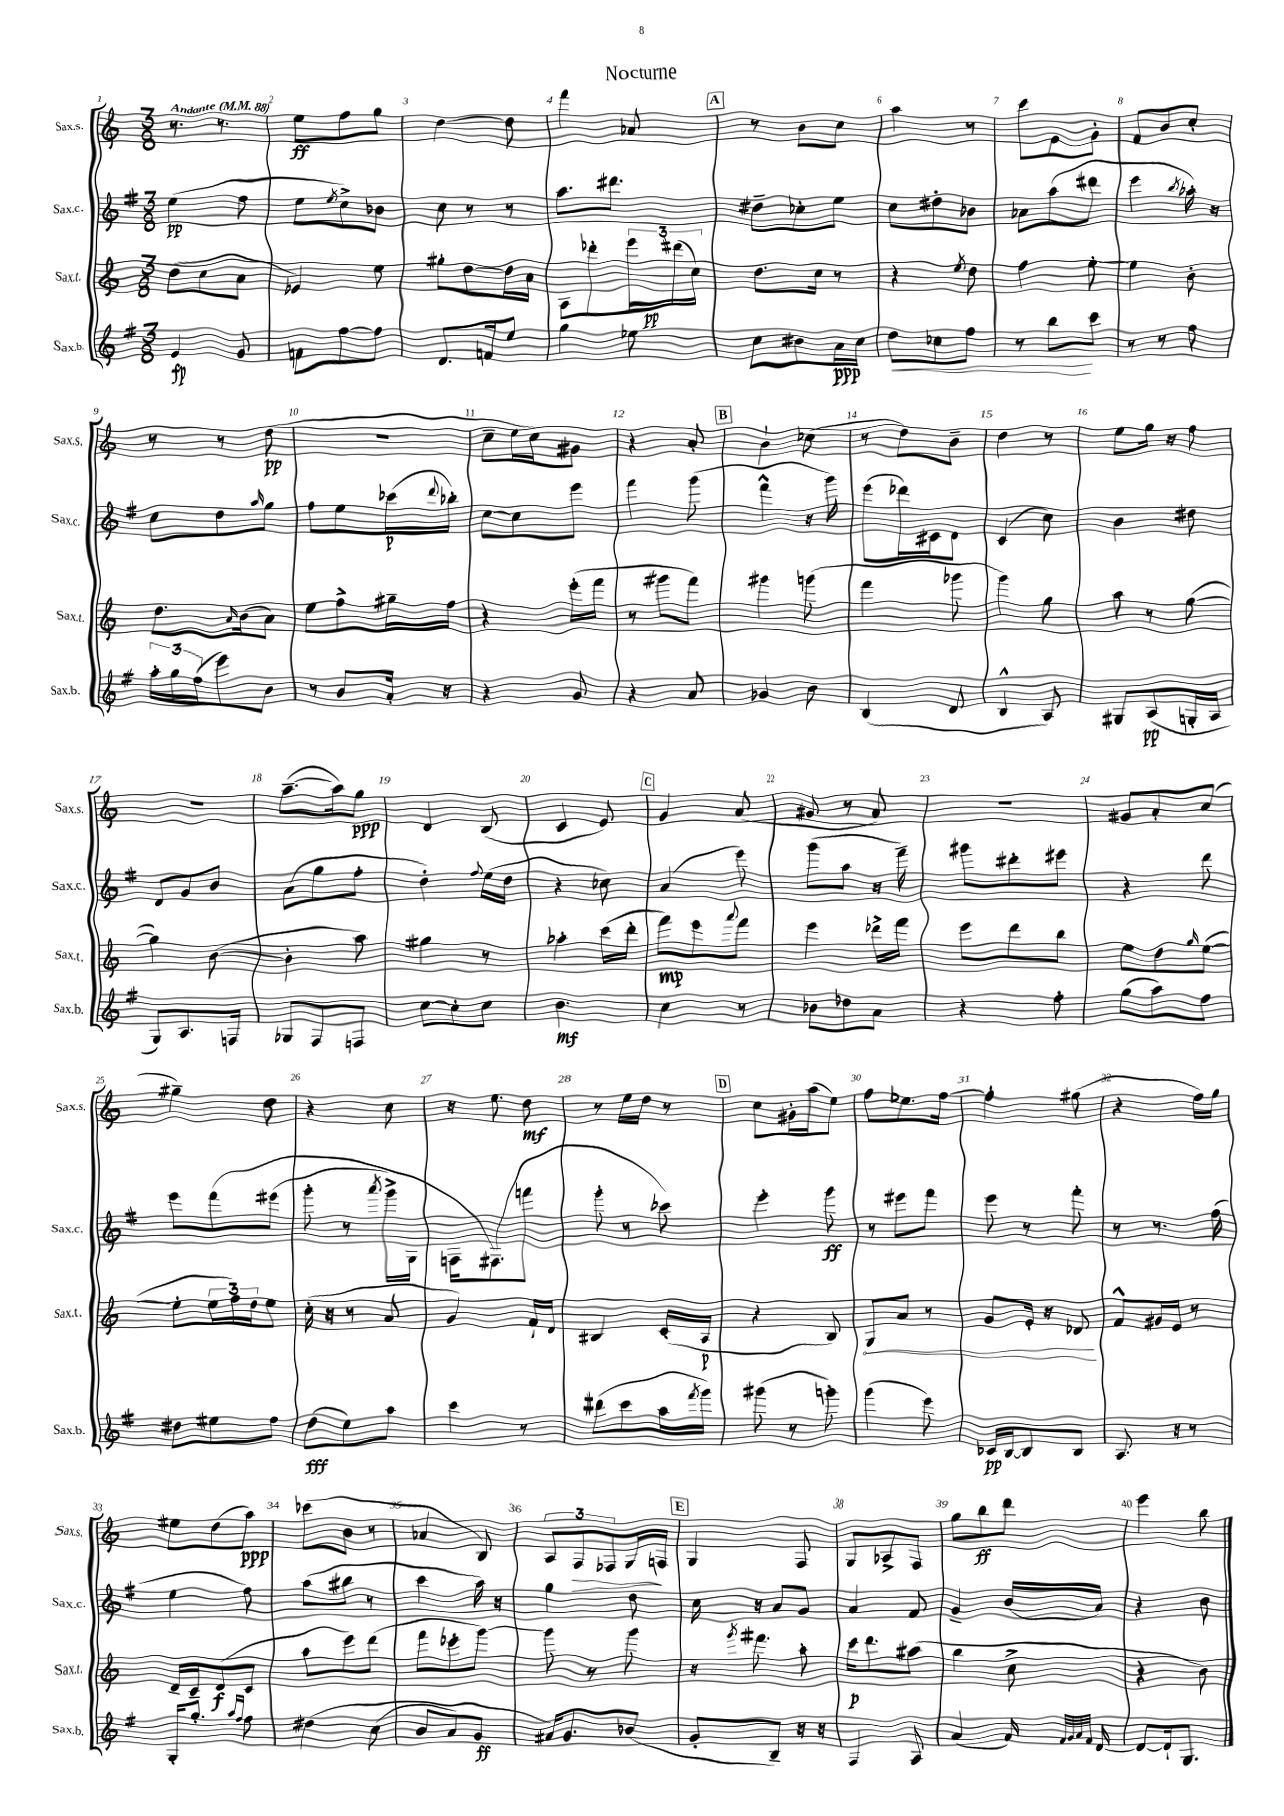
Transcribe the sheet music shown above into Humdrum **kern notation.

**kern	**dynam	**kern	**dynam	**kern	**dynam	**kern	**dynam
*part4	*part4	*part3	*part3	*part2	*part2	*part1	*part1
*staff4	*staff4	*staff3	*staff3	*staff2	*staff2	*staff1	*staff1
*I"Sax.b.	*	*I"Sax.t.	*	*I"Sax.c.	*	*I"Sax.s.	*
*I'Sax.b.	*	*I'Sax.t.	*	*I'Sax.c.	*	*I'Sax.s.	*
*clefG2	*	*clefG2	*	*clefG2	*	*clefG2	*
*k[f#]	*	*k[]	*	*k[f#]	*	*k[]	*
*M3/8	*	*M3/8	*	*M3/8	*	*M3/8	*
*MM88	*	*MM88	*	*MM88	*	*MM88	*
=1	=1	=1	=1	=1	=1	=1	=1
!	!	!	!	!	!	!LO:TX:a:B:t=Andante	!
4e/	fp	(8dd\L	.	(4ee\	pp	8.r	.
.	.	8cc\	.	.	.	.	.
.	.	.	.	.	.	8.r	.
8g/	.	8a\J	.	8ff#\	.	.	.
=2	=2	=2	=2	=2	=2	=2	=2
8fn\L	.	4e-X/)	.	8ee\L	.	8ee\L	ff
.	.	.	.	8qee/	.	.	.
[8ff#\	.	.	.	8cc^\)	.	8ff\	.
8ff#\J]	.	8ee\	.	8b-X\J	.	8gg\J	.
=3	=3	=3	=3	=3	=3	=3	=3
8.d/L	.	8gg#X'\L	.	8cc\	.	[4dd\	.
.	.	[8dd\	.	8r	.	.	.
16fn/k	.	.	.	.	.	.	.
8ee/J	.	16dd\L]	.	8r	.	8dd\]	.
.	.	16a\JJ	.	.	.	.	.
=4	=4	=4	=4	=4	=4	=4	=4
4gg\	.	8A\L	.	8.aa\L	.	4fff\	.
.	.	8ddd-X'\	.	.	.	.	.
.	.	.	.	8.ddd#X\J	.	.	.
8ee-X\	.	24eee\L	.	.	.	8a-X/	.
.	.	(24ddd#X\	pp	.	.	.	.
.	.	24cc\JJ)	.	.	.	.	.
!!LO:REH:place=s1:t=A
=5	=5	=5	=5	=5	=5	=5	=5
8cc\L	.	8.dd\L	.	8dd#X~\L	.	8r	.
8b#X\	.	.	.	8cc-X'\	.	8b\L	.
.	.	16cc\Jk	.	.	.	.	.
16a\L	ppp	8r	.	8ee\J	.	8cc\J	.
16cc\JJ	.	.	.	.	.	.	.
=6	=6	=6	=6	=6	=6	=6	=6
!	!LO:HP:b	!	!	!	!	!	!
8dd\L	<	4r	.	8cc\L	.	4aa\	.
8cc-X\	.	.	.	8dd#X'\	.	.	.
.	.	8qee/	.	.	.	.	.
8ff#\J	.	8dd\	.	8b-X\J	.	8r	.
=7	=7	=7	=7	=7	=7	=7	=7
8r	.	4ff\	.	8a-X\L	.	8ccc\L	.
8bb\L	.	.	.	(8aa\	.	8e\	.
8ccc\J	[	[8ee'\	.	8ddd#X\J	.	8g'\J	.
=8	=8	=8	=8	=8	=8	=8	=8
8r	.	4ee\]	.	4eee\	.	8f/L	.
8r	.	.	.	.	.	8b/	.
.	.	.	.	8qbb/	.	.	.
8ff#\	.	8b'\	.	16aa-X'\)	.	8cc'/J	.
.	.	.	.	16r	.	.	.
!!LO:LB:g=z
=9	=9	=9	=9	=9	=9	=9	=9
24aa'\LL	.	8.dd\L	.	8cc\L	.	8r	.
24gg\	.	.	.	.	.	.	.
(24ff#\J	.	.	.	.	.	.	.
8eee\)	.	.	.	8dd\	.	8r	.
.	.	16qqa/	.	.	.	.	.
.	.	(16b\k	.	.	.	.	.
.	.	.	.	16qqaa/	.	.	.
8b\J	.	8a\J)	.	8gg\J	.	(8dd\	pp
=10	=10	=10	=10	=10	=10	=10	=10
8r	.	8ee\L	.	8ff#\L	.	4.r	.
8b/L	.	8ff^\	.	8ee\	.	.	.
16a'/Jk	.	16gg#X~\L	.	(16ccc-X\L	p	.	.
.	.	.	.	8qqddd/	.	.	.
16r	.	16ff\JJ	.	16bb-X'\JJ)	.	.	.
=11	=11	=11	=11	=11	=11	=11	=11
4r	.	4r	.	[8cc\L	.	8cc~\L	.
.	.	.	.	8cc\]	.	16ee\L	.
.	.	.	.	.	.	16cc\J)	.
8g/	.	(16eee'\LL	.	8eee\J	.	8g#X\J	.
.	.	16fff\JJ	.	.	.	.	.
=12	=12	=12	=12	=12	=12	=12	=12
4r	.	8r	.	4fff#\	.	4r	.
.	.	8ggg#X\L	.	.	.	.	.
8a/	.	8fff\J)	.	(8ggg\	.	8a'/	.
!!LO:REH:place=s1:t=B
=13	=13	=13	=13	=13	=13	=13	=13
4g-X/	.	4ggg#X\	.	4fff#^^\	.	4b`\	.
8b\	.	(8gggn\	.	16r	.	(8cc-X\	.
.	.	.	.	16ggg\)	.	.	.
=14	=14	=14	=14	=14	=14	=14	=14
(4B/	.	4fff\	.	(8eee\L	.	8r	.
.	.	.	.	16ddd-X\L)	.	8dd\L)	.
.	.	.	.	16c#X\J	.	.	.
8d/	.	8ggg-X\	.	8d\J	.	8b~\J	.
=15	=15	=15	=15	=15	=15	=15	=15
4B^^/	.	4ggg\)	.	(4c/	.	4dd\	.
8A/)	.	8gg\	.	8cc\)	.	8r	.
=16	=16	=16	=16	=16	=16	=16	=16
8G#X/L	.	8aa\	.	4b\	.	8ee\L	.
(8A/	pp	8r	.	.	.	16gg\Jk	.
.	.	.	.	.	.	16r	.
16Gn'/L	.	([8gg\	.	8dd#X\	.	8ff\	.
16A/JJ	.	.	.	.	.	.	.
!!LO:LB:g=z
=17	=17	=17	=17	=17	=17	=17	=17
8G/L)	.	4gg\])	.	8d/L	.	4.r	.
8.A/	.	.	.	8g/	.	.	.
.	.	([8b\	.	8b/J	.	.	.
16Fn/Jk	.	.	.	.	.	.	.
=18	=18	=18	=18	=18	=18	=18	=18
8G-X/L	.	4b'\]	.	(8a\L	.	([8.aa~\L	.
8F#/	.	.	.	8gg\	.	.	.
.	.	.	.	.	.	16aa\k])	.
8Fn/J	.	8aa\)	.	8ff#'\J	.	8gg\J	ppp
=19	=19	=19	=19	=19	=19	=19	=19
[8cc\L	.	4gg#X\	.	4dd'\)	.	4d/	.
8cc'\]	.	.	.	.	.	.	.
.	.	.	.	8qqff#/	.	.	.
8cc\J	.	8r	.	(16ee\LL	.	(8B/	.
.	.	.	.	16dd\JJ	.	.	.
=20	=20	=20	=20	=20	=20	=20	=20
4.b\	mf	4aa-X'\	.	4r	.	4c/	.
.	.	(16ccc\LL	.	8cc-X\)	.	8e/)	.
.	.	16ddd'\JJ	.	.	.	.	.
!!LO:REH:place=s1:t=C
=21	=21	=21	=21	=21	=21	=21	=21
4cc\	.	8fff\L)	mp	(4a/	.	4g/	.
.	.	8eee\	.	.	.	.	.
.	.	8qqaaa/	.	.	.	.	.
8r	.	8fff\J	.	8eee\)	.	(8a/	.
=22	=22	=22	=22	=22	=22	=22	=22
8b-X\L	.	4eee\	.	(8ggg\L	.	8g#X/	.
8dd-X\	.	.	.	8aa\J	.	8r	.
8a\J	.	16ddd-X^\LL	.	16r	.	8a/)	.
.	.	16fff\JJ	.	16fff#~\)	.	.	.
=23	=23	=23	=23	=23	=23	=23	=23
4r	.	8eee\L	.	8ggg#X\L	.	4.r	.
.	.	8ddd\	.	8ddd#X'\	.	.	.
8ff#'\	.	8bb\J	.	8eee#X\J	.	.	.
=24	=24	=24	=24	=24	=24	=24	=24
(8gg\L	.	8ee\L	.	4r	.	8g#X/L	.
8aa\)	.	8dd\	.	.	.	8a'/	.
.	.	16qqgg/	.	.	.	.	.
8ff#\J	.	([8ee\J	.	8ddd\	.	(8cc/J	.
!!LO:LB:g=z
=25	=25	=25	=25	=25	=25	=25	=25
8dd#X\L	.	8ee'\L]	.	8eee\L	.	4gg#X~\)	.
8ee#X\	.	24ee\L	.	(8fff#\	.	.	.
.	.	24ff\)	.	.	.	.	.
.	.	24dd\J	.	.	.	.	.
8ff#\J	.	8ee\J	.	(8eee#X\J	.	8dd\	.
=26	=26	=26	=26	=26	=26	=26	=26
(8dd\L	fff	(16cc'\	.	8ggg'\	.	4r	.
.	.	16r	.	.	.	.	.
8ee\)	.	8r	.	8r	.	.	.
.	.	.	.	8qaaa/	.	.	.
8aa\J	.	8a/	.	16ggg^\LL)	.	8cc\	.
.	.	.	.	16G\JJ	.	.	.
=27	=27	=27	=27	=27	=27	=27	=27
4ccc\	.	4g/)	.	16Fn\KL	.	16r	.
.	.	.	.	(8.F#X\)	.	8.ee\	.
8r	.	16f`/LL	.	8fffn\J	.	8dd\	mf
.	.	16d/JJ	.	.	.	.	.
=28	=28	=28	=28	=28	=28	=28	=28
(8ddd#X\L	.	4B#X/	.	8ggg'\	.	8r	.
8ccc\	.	.	.	8r	.	16ee\LL	.
.	.	.	.	.	.	16dd\JJ	.
16aa\L	.	(16c'/LL	.	8ccc-X\)	.	8r	.
8qfff#/	.	.	.	.	.	.	.
16ggg\JJ)	.	16A/JJ	p	.	.	.	.
!!LO:REH:place=s1:t=D
=29	=29	=29	=29	=29	=29	=29	=29
(8ggg#X\	.	4r	.	4eee'\	.	8cc\L	.
8r	.	.	.	.	.	16g#X'\L	.
.	.	.	.	.	.	(16aa\J	.
8gggn'\)	.	8B/)	.	8ggg\	ff	8ee\J)	.
=30	=30	=30	=30	=30	=30	=30	=30
!	!	!	!LO:HP:b	!	!	!	!
(4ggg\	.	8G/L	<	8r	.	8ff\L	.
.	.	8a/J	.	8eee#X\L	.	8.ee-X\	.
8eee\)	.	8r	.	8fff#\J	.	.	.
.	.	.	.	.	.	[16ff\Jk	.
=31	=31	=31	=31	=31	=31	=31	=31
16c-X/LL	pp	8g/L	.	8eee\	.	4ff'\]	.
[16B/J	.	.	.	.	.	.	.
8B/]	.	16e'/Jk	.	8r	.	.	.
.	.	16r	.	.	.	.	.
8B/J	.	8d-X/	.	8fff#'\	.	(8gg#X\	.
.	.	.	[	.	.	.	.
=32	=32	=32	=32	=32	=32	=32	=32
8.A/	.	8f^^/L	.	8r	.	4r	.
.	.	16g#X/L	.	8.r	.	.	.
16r	.	16e/JJ	.	.	.	.	.
8r	.	8r	.	.	.	16ff\LL)	.
.	.	.	.	(16ff#\	.	16gg\JJ	.
!!LO:LB:g=z
=33	=33	=33	=33	=33	=33	=33	=33
16G'/KL	.	16d~/LL	.	4ee\	.	8ee#X\L	.
8.gg'/J	.	16c~/J	.	.	.	.	.
.	.	(8d/	f	.	.	(8dd\	.
16qqaa/LL	.	.	.	.	.	.	.
16qqff#/JJ	.	.	.	.	.	.	.
8ff#\	.	8c/J	.	8ff#\)	.	8aa\J)	ppp
=34	=34	=34	=34	=34	=34	=34	=34
(4dd#X\	.	8aa\L	.	(8aa\L	.	(8ccc-X\L	.
.	.	8eee\)	.	8bb#X\J	.	8b\J	.
(8cc\	.	(8ddd\J	.	8r	.	8r	.
=35	=35	=35	=35	=35	=35	=35	=35
8b/L	.	8fff\L	.	4ccc\	.	4a-X/	.
8a/)	.	8eee-X'\	.	.	.	.	.
8g/J	ff	[8ggg\J)	.	16aa\)	.	8B/)	.
.	.	.	.	16r	.	.	.
=36	=36	=36	=36	=36	=36	=36	=36
16a#X/KL)	.	8ggg\]	.	4gg\	.	12A/L	.
8.g/	.	.	.	.	.	.	.
!	!	!	!	!	!	!	!LO:HP:b
.	.	.	.	.	.	12F/	>
.	.	8r	.	.	.	.	.
.	.	.	.	.	.	12F-X/	.
(8b-X/J	.	8ggg\	.	8dd\	.	16G/L	.
.	.	.	.	.	.	16Fn/JJ	]
!!LO:REH:place=s1:t=E
=37	=37	=37	=37	=37	=37	=37	=37
8g'/L	.	16r	.	16cc\	.	4G/	.
.	.	8qggg/	.	.	.	.	.
.	.	8.fff#X\	.	16r	.	.	.
8B~/J)	.	.	.	8a/L	.	.	.
16r	.	8aa'\	.	8g/J	.	8F/	.
16r	.	.	.	.	.	.	.
=38	=38	=38	=38	=38	=38	=38	=38
4F#/	.	16ccc\KL	p	4a/	.	8G/L	.
.	.	8.ddd\	.	.	.	.	.
.	.	.	.	.	.	8A-X^/	.
8A/	.	(8aa#X\J	.	8f#/	.	8F/J	.
=39	=39	=39	=39	=39	=39	=39	=39
(4a/	.	4bb\	.	4g~/	.	8gg\L	.
.	.	.	.	.	.	8bb\	ff
16f#/)	.	8cc^\	.	(16b/LL	.	8ddd\J	.
32qqf#/LLL	.	.	.	.	.	.	.
32qqg/	.	.	.	.	.	.	.
32qqa/	.	.	.	.	.	.	.
32qqf#/JJJ	.	.	.	.	.	.	.
[16d/	.	.	.	16a/JJ)	.	.	.
=40	=40	=40	=40	=40	=40	=40	=40
8d/L_	.	4r	.	4r	.	4eee\	.
16d`/k]	.	.	.	.	.	.	.
8.G/J	.	.	.	.	.	.	.
.	.	8b\)	.	8b\	.	8bb\	.
==	==	==	==	==	==	==	==
*-	*-	*-	*-	*-	*-	*-	*-
